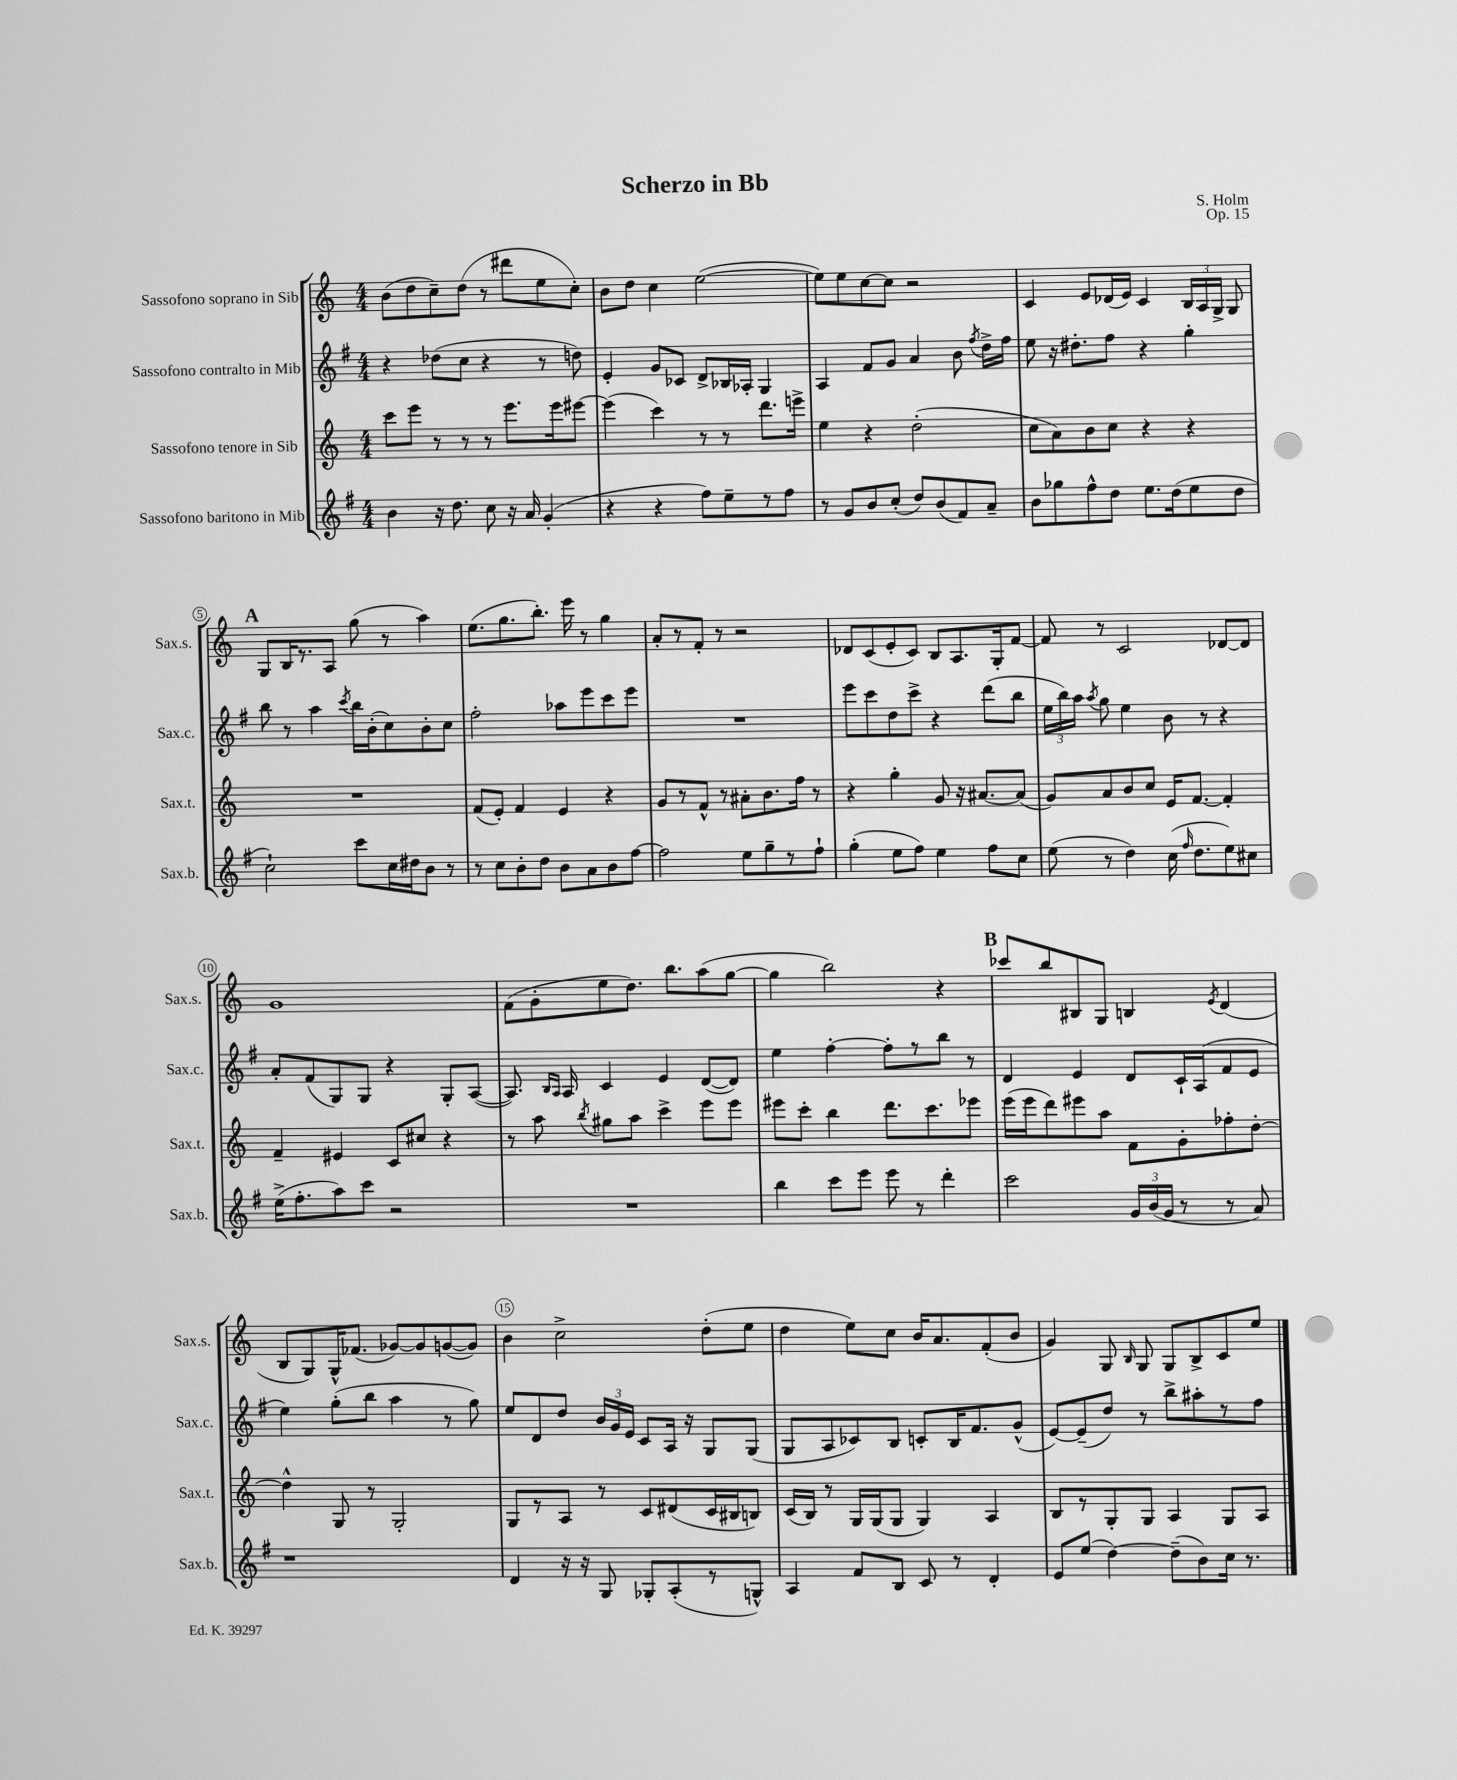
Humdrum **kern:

**kern	**kern	**kern	**kern
*staff4	*staff3	*staff2	*staff1
*clefG2	*clefG2	*clefG2	*clefG2
*k[f#]	*k[]	*k[f#]	*k[]
*M4/4	*M4/4	*M4/4	*M4/4
4b\	8ccc\L	4r	(8b\L
.	8eee\J	.	8dd\
16r	8r	(8dd-\L	8cc~\)
8.dd\	.	.	.
.	8r	8cc\J	(8dd\J
8cc\	8r	4r	8r
16r	8.eee\L	.	8ddd#\L
16a/	.	.	.
(4g'/	.	8r	8ee\
.	16eee\k	.	.
.	[8eee#\J	8dd\)	8cc'\J)
=	=	=	=
4r	(4eee#\]	4e'/	8b\L
.	.	.	8dd\J
4r	4ccc\)	8g/L	4cc\
.	.	8c-/J	.
8ff#\L)	8r	8d^/L	([2ee\
8ee~\	8r	16B-/L	.
.	.	16A-'/JJ	.
8r	8.ddd\L	4G/	.
8ff#\J	.	.	.
.	16eee^\Jk	.	.
=	=	=	=
8r	4ee\	4A/	8ee\]L)
8g/L	.	.	8ee\
8b/	4r	8f#/L	[8cc\
(8cc'/J	.	8g/J	8cc\]J
8dd/L)	(2dd'\	4a/	2r
(8b/	.	.	.
8f#/)	.	8b\	.
.	.	8qff#/	.
8a~/J	.	16dd^\LL	.
.	.	16ff#\JJ	.
=	=	=	=
8b\L	8cc\L	8ee\	4c/
8gg-\	8a\)	16r	.
.	.	8.dd#'\L	.
8ff#^^\	8b\	.	8e/L
8dd\J	8cc\J	8ff#\J	(16d-/L
.	.	.	16e/JJ)
8.ee\L	4r	4r	4c/
(16dd\k	.	.	.
8ee\	4r	4gg'\	24B/LL
.	.	.	24A/
.	.	.	24G^/JJ
8dd\J	.	.	8G/
=	=	=	=
2cc`\)	1r	8bb\	8G/L
.	.	8r	16B/K
.	.	.	8.r
.	.	4aa\	.
.	.	.	8A/J
.	.	8qccc/	.
8ccc\L	.	16bb\LL	(8gg\
.	.	(16b'\J	.
16cc\L	.	8cc\)	8r
16dd#\J	.	.	.
8b\J	.	8b'\	4aa\)
8r	.	8cc\J	.
=	=	=	=
8r	(8f/L	2ff#'\	(8.ee\L
8cc\L	8e'/J)	.	.
.	.	.	8.gg\
8b'\	4f/	.	.
8dd\J	.	.	8.bb'\J)
8b\L	4e/	8aa-\L	.
.	.	.	16eee\
8a\	.	8eee\	8r
8b\	4r	8ccc\	4gg\
[8ff#\J	.	8eee\J	.
=	=	=	=
2ff#\]	8g/L	1r	8a'/L
.	8r	.	8r
.	8f^^/J	.	8f'/J
.	8r	.	8r
8ee\L	8a#'\L	.	2r
8gg~\	8.b\	.	.
8r	.	.	.
.	16ff\Jk	.	.
8ff#`\J	8r	.	.
=	=	=	=
(4gg'\	4r	8eee\L	8d-/L
.	.	8ccc\	(8c/
8ee\L	4gg'\	8dd\	8e'/
8ff#\J)	.	8ccc^\J	8c/J)
4ee\	8g/	4r	8B/L
.	16r	.	8.A/
.	[8.a#/L	.	.
8ff#\L	.	(8ddd\L	.
.	.	.	16G'/k
8cc\J	(8a#/]J	8bb\J	[8f/J
=	=	=	=
(8ee\	8g/L)	24ee\LL	8f/]
.	.	24bb\)	.
.	.	24aa\JJ	.
.	.	8qaa/	.
8r	8a/	8gg\	8r
4dd\)	8b/	4ee\	2c/
.	8cc/J	.	.
(16cc\	16e/LK	8b\	.
16qqff#/	.	.	.
8.dd\L	[8.f/J	.	.
.	.	8r	.
8ee\)	4f'/]	4r	[8d-/L
8cc#\J	.	.	8d-/]J
=	=	=	=
(16ee^\LK	4f~/	8a'/L	1g
8.ff#'\	.	.	.
.	.	(8f#/	.
8aa\)	4e#/	8G/)	.
8ccc\J	.	8G/J	.
2r	8c/L	4r	.
.	8cc#/J	.	.
.	4r	8G'/L	.
.	.	([8A/J	.
=	=	=	=
1r	8r	8.A/])	(8f\L
.	8aa\	.	8g'\
.	.	16qqB/LL	.
.	.	16qqA/JJ	.
.	.	16A/	.
.	8qbb/	.	.
.	8gg#\L	4c/	8ee\
.	8aa\J	.	8.dd\J)
.	4ccc^\	4e/	.
.	.	.	8.bb\L
.	8eee\L	([8d/L	(8aa\
.	8eee\J	8d/]J)	[8gg\J
=	=	=	=
4bb\	8eee#\L	4ee\	4gg\]
.	8ccc'\J	.	.
8ccc\L	4bb\	[4ff#'\	2bb\)
8eee\J	.	.	.
8eee\	8.ddd\L	8ff#'\]L	.
8r	.	8r	.
.	8.ccc\	.	.
4ddd'\	.	8bb\J	4r
.	8eee-\J	8r	.
=	=	=	=
2ccc\	(16eee\LL	4d/	8ccc-/L
.	16eee\J	.	.
.	8ddd\)	.	8bb/
.	8eee#\	4e/	8B#/
.	8aa\J	.	8G/J
24g/LL	8f\L	8d/L	4B/
(24b/	.	.	.
24g/JJ	.	.	.
8r	8g'\	16c`/L	.
.	.	(16A/J	.
.	.	.	8qe/
8r	8ff-'\	8f#/	(4d/
8a/)	[8dd'\J	8e/J	.
=	=	=	=
1r	4dd^^\]	4ee\)	8B/L
.	.	.	8G/)
.	8G/	(8gg'\L	16G^^/K
.	.	.	(8.f-/J
.	8r	8bb\J	.
.	2G'/	4aa\	[8g-/L)
.	.	.	8g-/]
.	.	8r	([8g/
.	.	8gg\)	8g/]J)
=	=	=	=
4d/	8G/L	8ee/L	4b\
.	8r	8d/	.
16r	8A/J	8dd/J	2cc^\
16r	.	.	.
8G/	8r	24b/LL	.
.	.	24g/	.
.	.	24e/JJ	.
8G-'/L	8c/L	8c/L	.
(8A'/	(8d#/	16A/Jk	.
.	.	16r	.
8r	16c/L	8G/L	(8dd'\L
.	16B#/J	.	.
8G^^/J)	8B/J)	(8G/J	8ee\J
=	=	=	=
4A/	(16c/LL	8G/L	4dd\
.	16B/JJ)	.	.
.	8r	8A/	.
8f#/L	16G/LL	8c-/)	8ee\L)
.	(16G/J	.	.
8B/J	8G/J	8B/J	8cc\J
8c/	4G/)	8c'/L	16b/LK
.	.	.	8.a/
8r	.	16B/K	.
.	.	8.f#/	.
4d'/	4A/	.	(8f'/
.	.	(8g^^/J	8b/J
=	=	=	=
8e/L	8B/L	[8e/L)	4g/)
(8ee/J	8r	(8e~/]	.
[4dd\)	8G'/	8dd/J)	8G/
.	.	.	16qqB/
.	8G/J	8r	8G/
(8dd~\]L	4A/	8bb^\L	8G/L
8b\)	.	8aa#'\	8B^/
16cc\Jk	8G/L	8r	8c/
8.r	.	.	.
.	8A/J	8ff#\J	8ee/J
==	==	==	==
*-	*-	*-	*-
